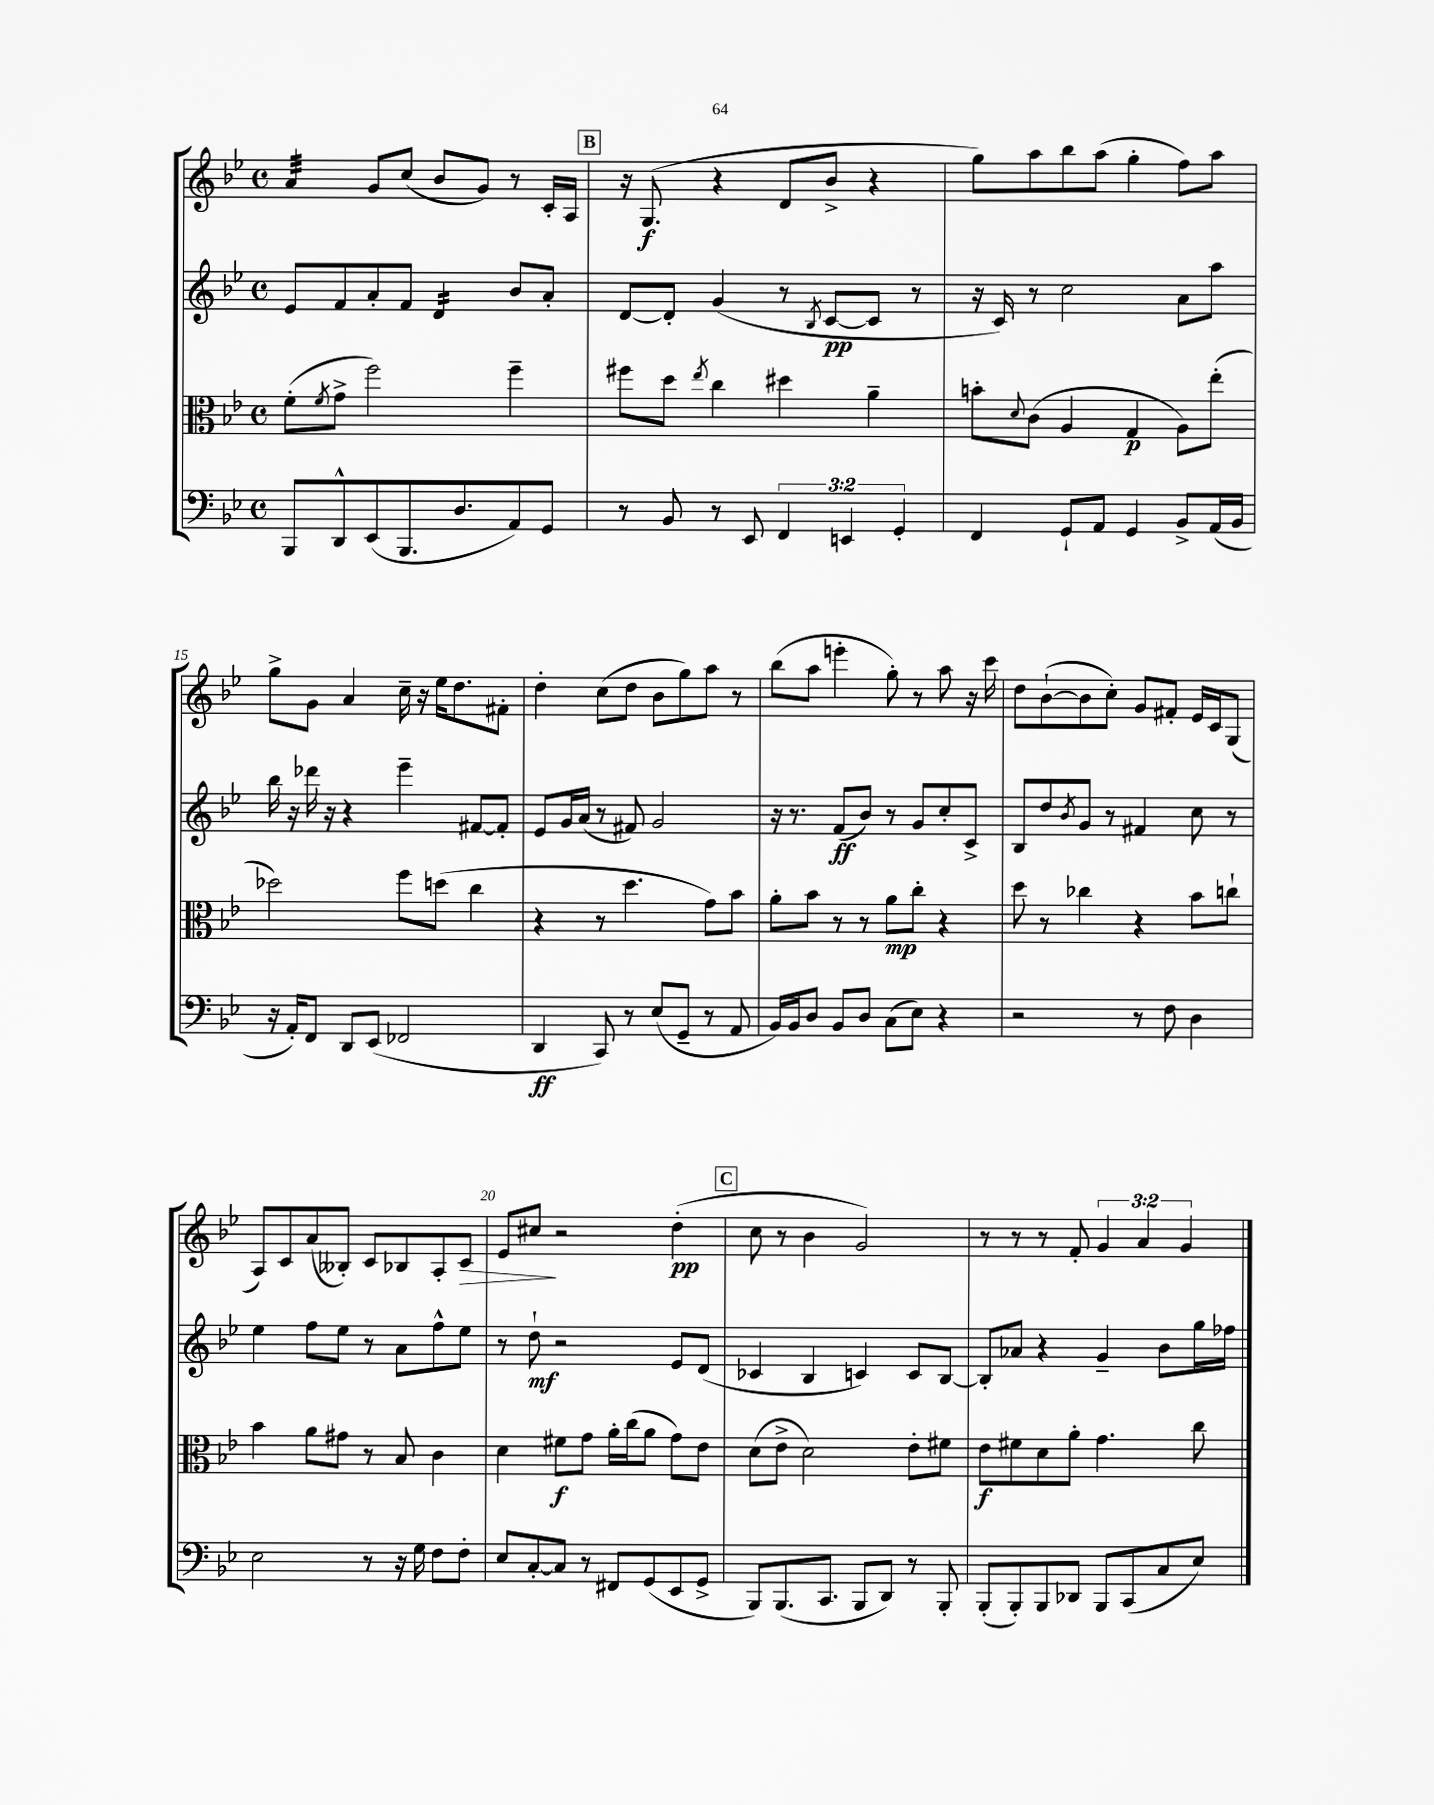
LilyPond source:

<<
\new StaffGroup <<
\new Staff = "s0" {
    \clef treble \key bes \major \defaultTimeSignature \time 4/4 \override Staff.TupletNumber.text = #tuplet-number::calc-fraction-text
    a'4:32 g'8 c''8( bes'8 g'8) r8 c'16-. a16 |
    \mark \markup { \box "B" } r16 g8.\f( r4 d'8 bes'8-> r4 |
    g''8) a''8 bes''8 a''8( g''4-. f''8) a''8 |
    g''8-> g'8 a'4 c''16-- r16 ees''16 d''8. fis'8-. |
    d''4-. c''8( d''8 bes'8 g''8) a''8 r8 |
    bes''8( a''8 e'''4-. g''8-.) r8 a''8 r16 c'''16 |
    d''8 bes'8~-!( bes'8 c''8-.) g'8 fis'8-. ees'16 c'16 g8( |
    a8) c'8 a'8( beses8-.) c'8 bes8 a8-. c'8\> |
    ees'8 cis''8\! r2 d''4-.\pp( |
    \mark \markup { \box "C" } c''8 r8 bes'4 g'2) |
    r8 r8 r8 f'8-. \tuplet 3/2 { g'4 a'4 g'4 } \bar "|." |
}
\new Staff = "s1" {
    \clef treble \key bes \major \defaultTimeSignature \time 4/4
    ees'8 f'8 a'8-. f'8 d'4:16 bes'8 a'8-. |
    \mark \markup { \box "B" } d'8~ d'8-. g'4( r8 \acciaccatura { bes8 } c'8~\pp c'8 r8 |
    r16 c'16) r8 c''2 a'8 a''8 |
    bes''16 r16 des'''16 r16 r4 ees'''4-- fis'8~ fis'8-. |
    ees'8 g'16 a'16( r8 fis'8) g'2 |
    r16 r8. f'8\ff( bes'8) r8 g'8 c''8-. c'8-> |
    bes8 d''8 \acciaccatura { bes'8 } g'8 r8 fis'4 c''8 r8 |
    ees''4 f''8 ees''8 r8 a'8 f''8-^ ees''8 |
    r8 d''8-!\mf r2 ees'8 d'8( |
    \mark \markup { \box "C" } ces'4 bes4 c'4) c'8 bes8~ |
    bes8-. aes'8 r4 g'4-- bes'8 g''16 fes''16 \bar "|." |
}
\new Staff = "s2" {
    \clef alto \key bes \major \defaultTimeSignature \time 4/4
    f'8-.( \acciaccatura { f'8 } g'8-> f''2) f''4-- |
    \mark \markup { \box "B" } fis''8 d''8 \acciaccatura { ees''8 } c''4 dis''4 a'4-- |
    b'8-. \appoggiatura { d'8 } c'8( a4 g4\p a8) ees''8-.( |
    des''2) f''8 d''8( c''4 |
    r4 r8 d''4. g'8) bes'8 |
    a'8-. bes'8 r8 r8 a'8\mp c''8-. r4 |
    d''8 r8 ces''4 r4 bes'8 c''8-! |
    bes'4 a'8 gis'8 r8 bes8 c'4 |
    d'4 fis'8\f g'8 a'16-. c''16( a'8 g'8) ees'8 |
    \mark \markup { \box "C" } d'8( ees'8-> d'2) ees'8-. fis'8 |
    ees'8\f fis'8 d'8 a'8-. g'4. c''8 \bar "|." |
}
\new Staff = "s3" {
    \clef bass \key bes \major \defaultTimeSignature \time 4/4 \override Staff.TupletNumber.text = #tuplet-number::calc-fraction-text
    bes,,8 d,8-^ ees,8( bes,,8. d8. a,8) g,8 |
    \mark \markup { \box "B" } r8 bes,8 r8 ees,8 \tuplet 3/2 { f,4 e,4 g,4-. } |
    f,4 g,8-! a,8 g,4 bes,8-> a,16( bes,16 |
    r16 a,16-.) f,8 d,8 ees,8( fes,2 |
    d,4\ff c,8) r8 ees8( g,8-- r8 a,8 |
    bes,16) bes,16 d8 bes,8 d8 c8( ees8) r4 |
    r2 r8 f8 d4 |
    ees2 r8 r16 g16 f8 f8-. |
    ees8 c8~-. c8 r8 fis,8 g,8( ees,8 g,8-> |
    \mark \markup { \box "C" } bes,,8) bes,,8.( c,8. bes,,8 d,8) r8 bes,,8-. |
    bes,,8-.( bes,,8-.) bes,,8 des,8 bes,,8 c,8( c8 ees8) \bar "|." |
}
>>
>>
\layout { \context { \Score currentBarNumber = #12 \override BarNumber.break-visibility = ##(#f #t #t) barNumberVisibility = #(every-nth-bar-number-visible 5) } }
